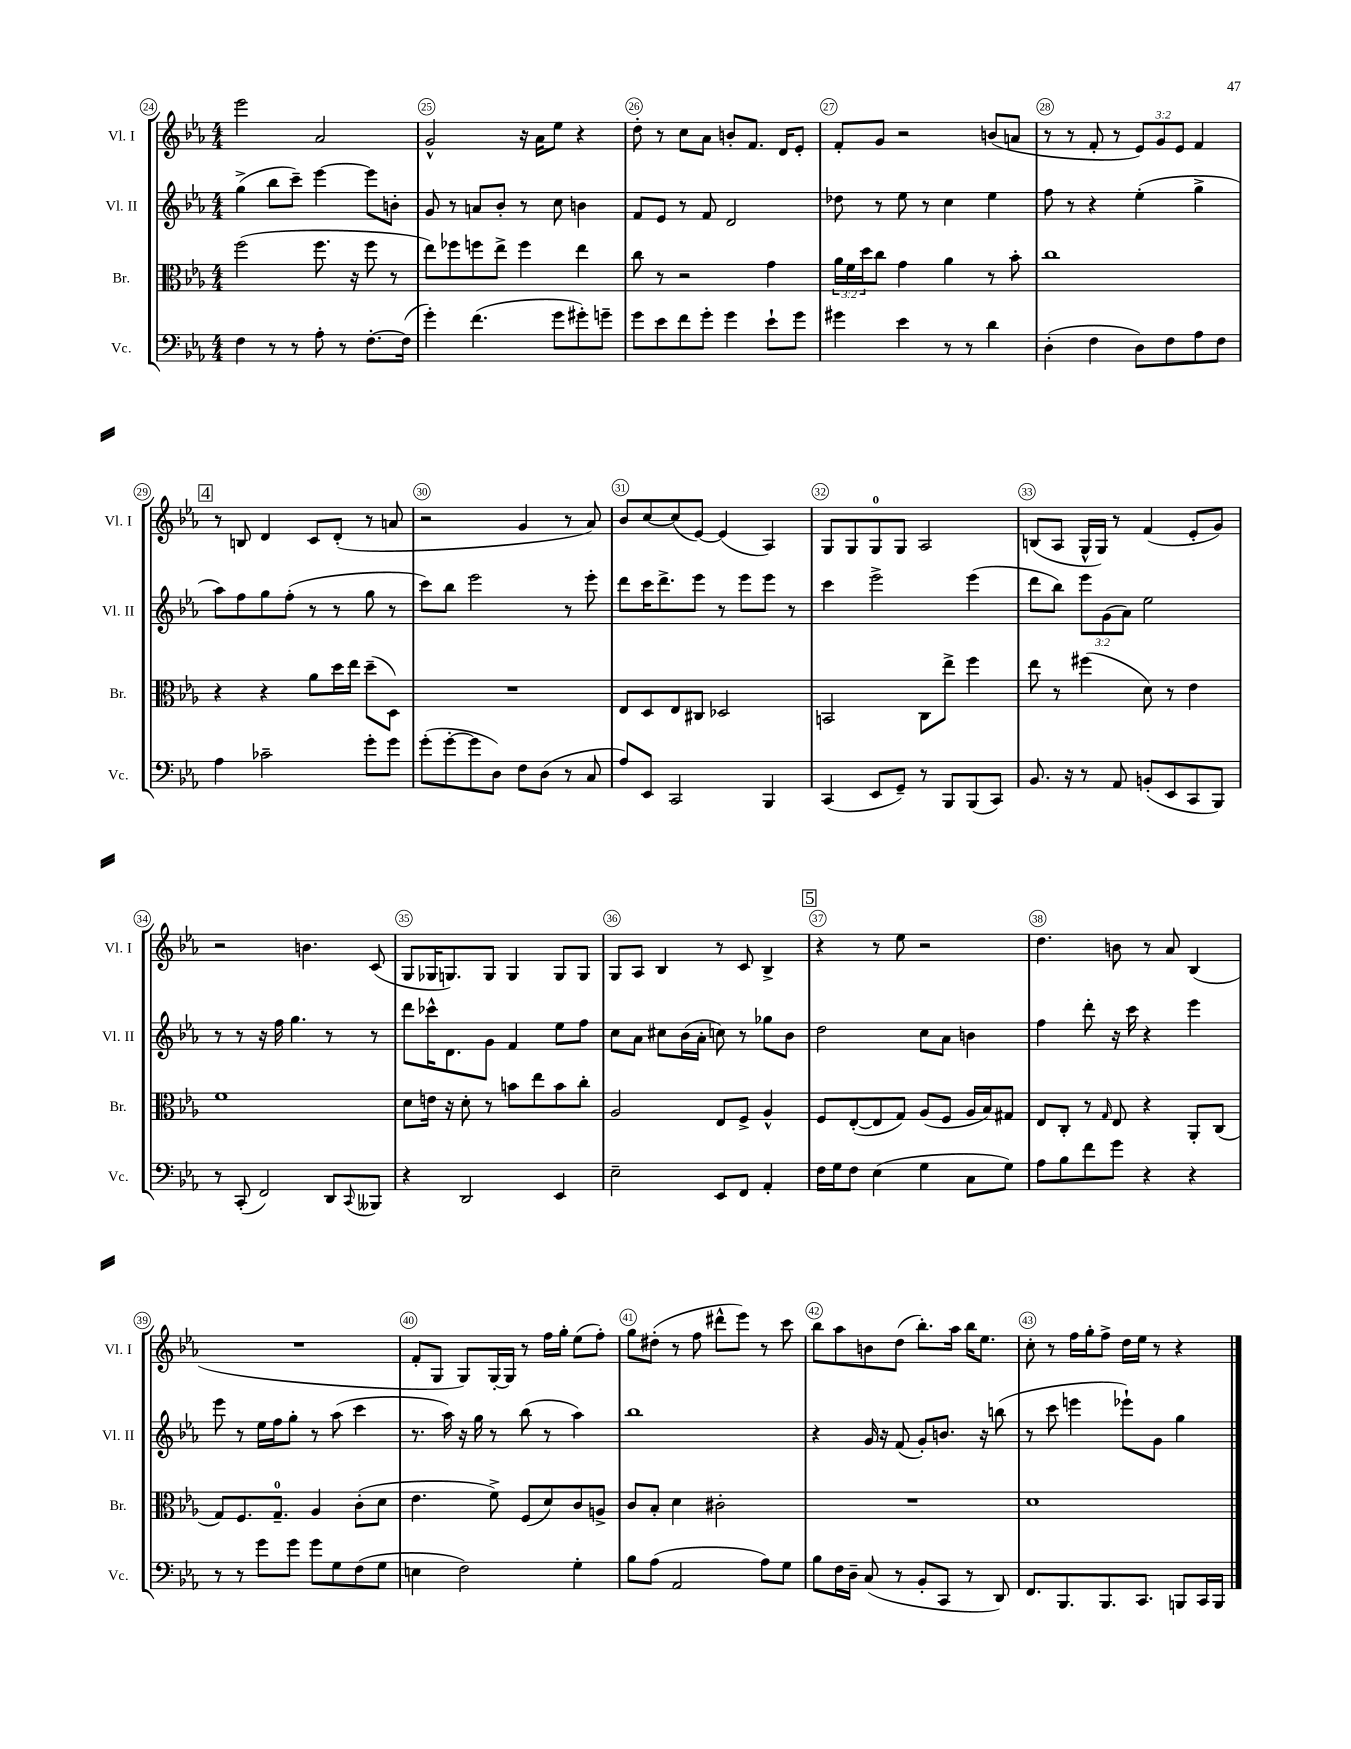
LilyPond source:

<<
\new StaffGroup <<
\new Staff = "s0" \with { instrumentName = "Vl. I" shortInstrumentName = "Vl. I" } {
    \clef treble \key ees \major \numericTimeSignature \time 4/4 \override Staff.TupletNumber.text = #tuplet-number::calc-fraction-text
    ees'''2 aes'2 |
    g'2-^ r16 aes'16 ees''8 r4 |
    d''8-. r8 c''8 aes'8 b'8-. f'8. d'16 ees'8-. |
    f'8-. g'8 r2 b'8( a'8 |
    r8 r8 f'8-. r8 \tuplet 3/2 { ees'8) g'8 ees'8 } f'4 |
    \mark \markup { \box "4" } r8 b8 d'4 c'8 d'8-.( r8 a'8 |
    r2 g'4 r8 aes'8) |
    bes'8 c''8~ c''8( ees'8~) ees'4( aes4) |
    g8 g8 g8-0 g8 aes2 |
    b8( aes8 g16-^ g16) r8 f'4( ees'8-. g'8) |
    r2 b'4. c'8( |
    g8 ges16 g8.) g8 g4 g8 g8 |
    g8 aes8 bes4 r8 c'8 bes4-> |
    \mark \markup { \box "5" } r4 r8 ees''8 r2 |
    d''4. b'8 r8 aes'8 bes4( |
    R1 |
    f'8-. g8 g8) g16~-. g16 r8 f''16 g''16-. ees''8( f''8-.) |
    g''8 dis''8-.( r8 f''8 dis'''8-^ ees'''8) r8 c'''8 |
    bes''8 aes''8 b'8 d''8( bes''8.-.) aes''16 bes''16 ees''8. |
    c''8-. r8 f''16 g''16-. f''8-> d''16 ees''16 r8 r4 \bar "|." |
}
\new Staff = "s1" \with { instrumentName = "Vl. II" shortInstrumentName = "Vl. II" } {
    \clef treble \key ees \major \numericTimeSignature \time 4/4 \override Staff.TupletNumber.text = #tuplet-number::calc-fraction-text
    g''4->( bes''8 c'''8--) ees'''4~ ees'''8 b'8-. |
    g'8 r8 a'8 bes'8-. r8 c''8 b'4 |
    f'8 ees'8 r8 f'8 d'2 |
    des''8 r8 ees''8 r8 c''4 ees''4 |
    f''8 r8 r4 ees''4-.( g''4-> |
    \mark \markup { \box "4" } aes''8) f''8 g''8 f''8-.( r8 r8 g''8 r8 |
    c'''8) bes''8 ees'''2 r8 ees'''8-. |
    d'''8 c'''16 d'''8.-> ees'''8 r8 ees'''8 ees'''8 r8 |
    c'''4 ees'''2-> ees'''4( |
    d'''8 bes''8) \tuplet 3/2 { ees'''8 g'8( aes'8) } ees''2 |
    r8 r8 r16 f''16 g''4. r8 r8 |
    d'''8 ces'''16-^ d'8. g'8 f'4 ees''8 f''8 |
    c''8 aes'8 cis''8 bes'16( aes'16-. c''8) r8 ges''8 bes'8 |
    \mark \markup { \box "5" } d''2 c''8 aes'8 b'4 |
    f''4 d'''8-. r16 c'''16 r4 ees'''4 |
    ees'''8 r8 ees''16 f''16 g''8-. r8 aes''8( c'''4 |
    r8. aes''16) r16 g''16 r8 bes''8( r8 aes''4) |
    bes''1 |
    r4 g'16 r16 f'8( g'8-.) b'8. r16 b''8( |
    r8 c'''8 e'''4 ees'''8-!) g'8 g''4 \bar "|." |
}
\new Staff = "s2" \with { instrumentName = "Br." shortInstrumentName = "Br." } {
    \clef alto \key ees \major \numericTimeSignature \time 4/4 \override Staff.TupletNumber.text = #tuplet-number::calc-fraction-text
    f''2( f''8. r16 f''8 r8 |
    ees''8) fes''8 f''8 ees''8-> f''4 ees''4 |
    c''8 r8 r2 g'4 |
    \tuplet 3/2 { aes'16 f'16 d''16 } c''8 g'4 aes'4 r8 bes'8-. |
    c''1 |
    \mark \markup { \box "4" } r4 r4 aes'8 d''16 ees''16 d''8--( d8) |
    R1 |
    ees8 d8 ees8 cis8 des2 |
    b,2 c8 ees''8-> f''4 |
    ees''8 r8 fis''4( d'8) r8 ees'4 |
    f'1 |
    d'8 e'16 r16 d'8-. r8 b'8 ees''8 b'8 c''8-. |
    aes2 ees8 f8-> aes4-^ |
    \mark \markup { \box "5" } f8 ees8~-.( ees8 g8) aes8( f8 aes16 bes16) gis8 |
    ees8 c8-. r8 \grace { g16 } ees8 r4 aes,8-. c8( |
    g8) f8. g8.-0-- aes4 c'8-.( d'8 |
    ees'4. f'8->) f8( d'8) c'8 a8-> |
    c'8 bes8-. d'4 cis'2-. |
    R1 |
    d'1 \bar "|." |
}
\new Staff = "s3" \with { instrumentName = "Vc." shortInstrumentName = "Vc." } {
    \clef bass \key ees \major \numericTimeSignature \time 4/4
    f4 r8 r8 aes8-. r8 f8.~-. f16( |
    g'4-.) f'4.( g'8 gis'8-.) g'8-- |
    g'8 ees'8 f'8 g'8-. g'4 ees'8-! g'8 |
    gis'4 ees'4 r8 r8 d'4 |
    d4-.( f4 d8) f8 aes8 f8 |
    \mark \markup { \box "4" } aes4 ces'2-- g'8-. g'8 |
    g'8-.( g'8~-. g'8 d8) f8 d8( r8 c8 |
    aes8) ees,8 c,2 bes,,4 |
    c,4( ees,8 g,8--) r8 bes,,8 bes,,8( c,8) |
    bes,8. r16 r8 aes,8 b,8-.( ees,8 c,8 bes,,8) |
    r8 c,8-.( f,2) d,8 \appoggiatura { c,8 } beses,,8 |
    r4 d,2 ees,4 |
    ees2-- ees,8 f,8 aes,4-. |
    \mark \markup { \box "5" } f16 g16 f8 ees4( g4 c8 g8) |
    aes8 bes8 f'8 g'8 r4 r4 |
    r8 r8 g'8 g'8 g'8 g8 f8( g8 |
    e4 f2) g4-. |
    bes8 aes8( aes,2 aes8) g8 |
    bes8 f16 d16-- c8( r8 bes,8-. c,8 r8 d,8) |
    f,8. bes,,8. bes,,8. c,8. b,,8 c,16 b,,16 \bar "|." |
}
>>
>>
\layout { \context { \Score currentBarNumber = #24 \override BarNumber.break-visibility = ##(#f #t #t) barNumberVisibility = #all-bar-numbers-visible \override BarNumber.stencil = #(make-stencil-circler 0.1 0.3 ly:text-interface::print) } }
